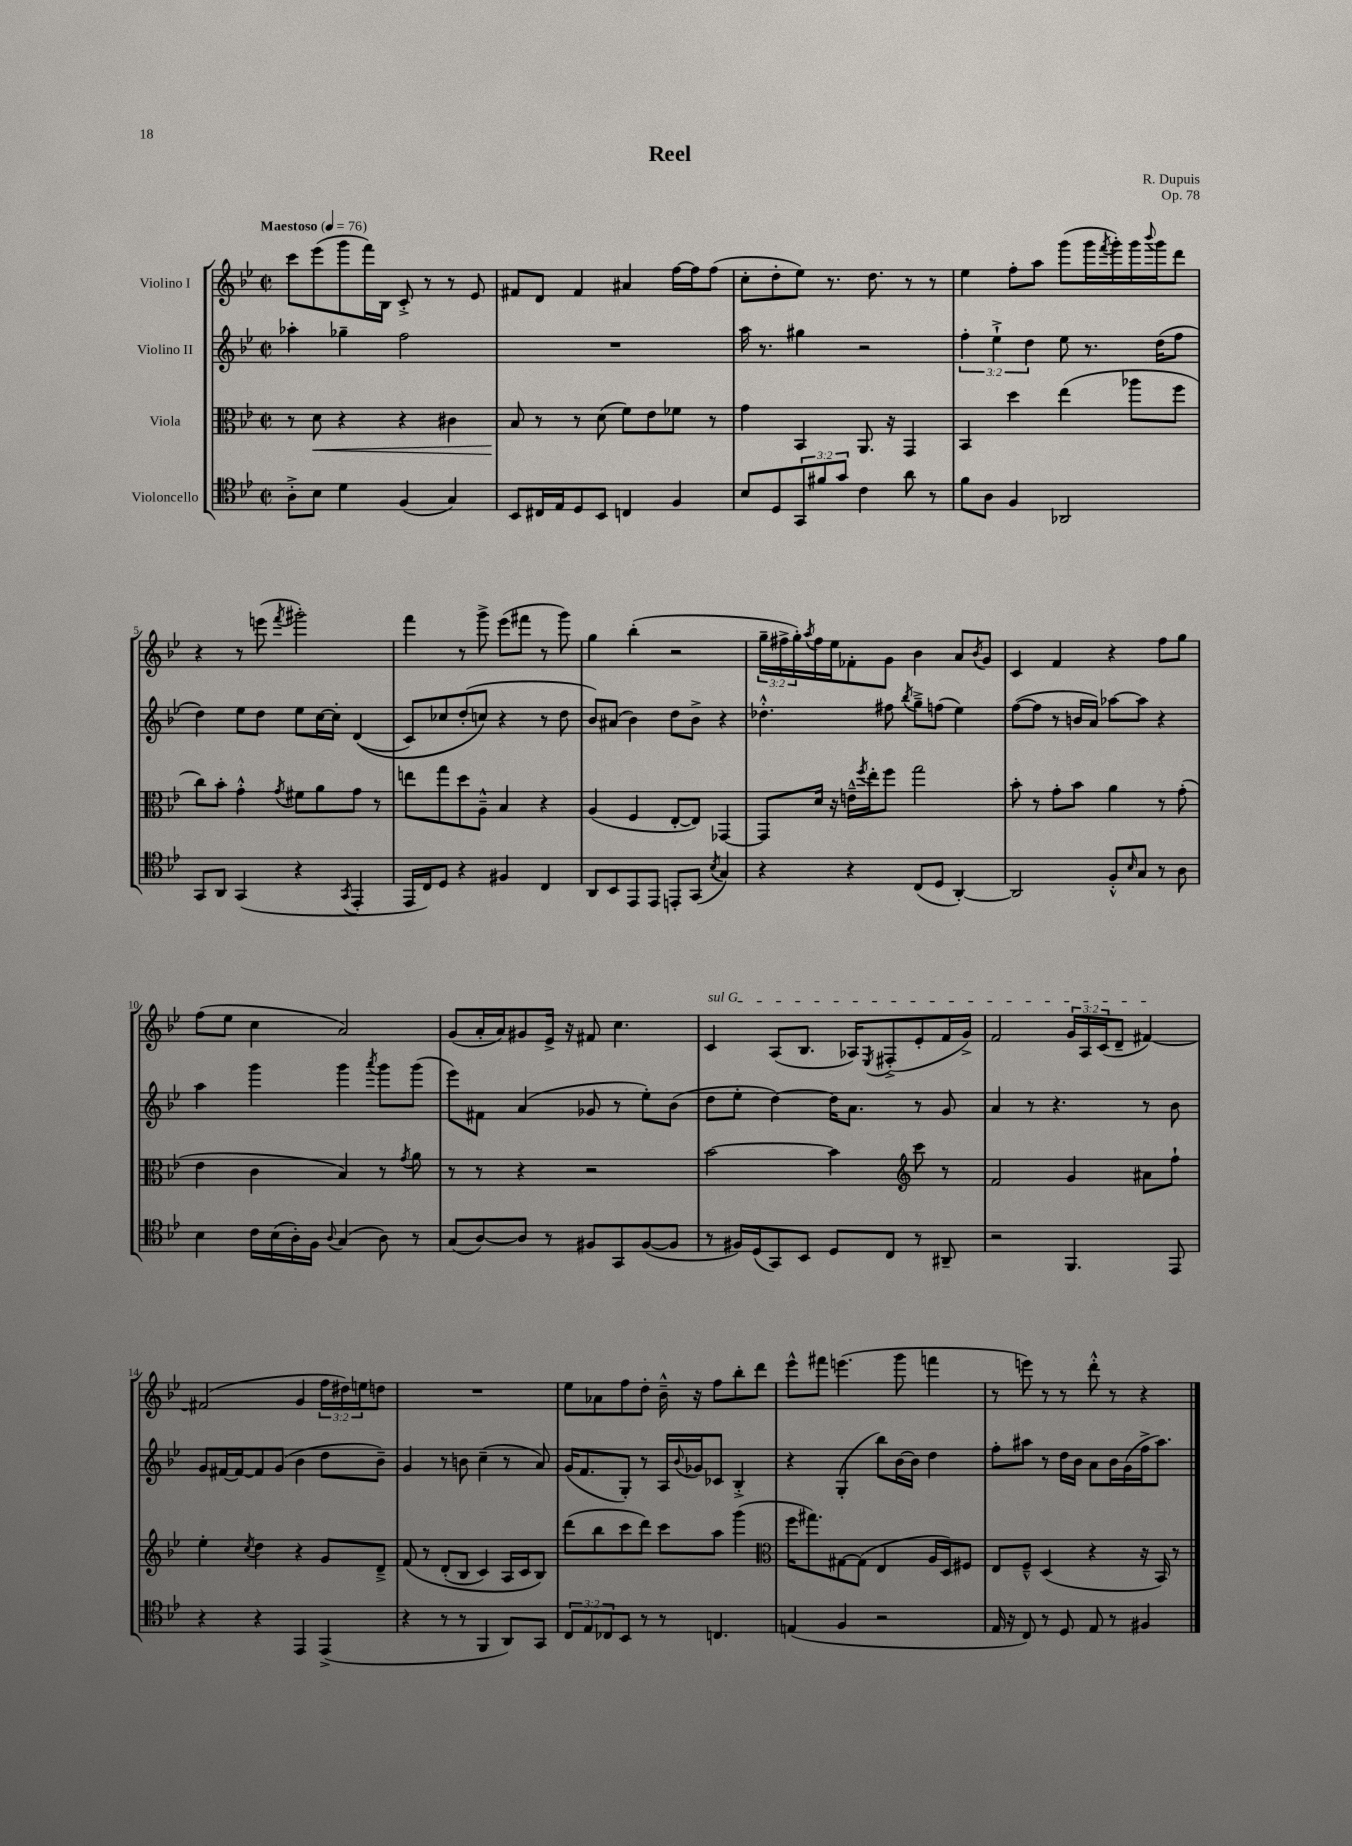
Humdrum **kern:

**kern	**kern	**kern	**kern
*staff4	*staff3	*staff2	*staff1
*clefC4	*clefC3	*clefG2	*clefG2
*k[b-e-]	*k[b-e-]	*k[b-e-]	*k[b-e-]
*M2/2	*M2/2	*M2/2	*M2/2
*met(c|)	*met(c|)	*met(c|)	*met(c|)
*MM76	*MM76	*MM76	*MM76
8A'^	8r	4aa-'	8ccc
8B-	8d	.	(8eee-
4d	4r	4gg-~	8ggg
.	.	.	16fff)
.	.	.	16B-
(4F	4r	2ff	8c'^
.	.	.	8r
4G)	4c#	.	8r
.	.	.	8e-
=	=	=	=
8BB-	8B-	1r	8f#
16C#	8r	.	8d
16E-	.	.	.
8D	8r	.	4f#
8BB-	(8d	.	.
4C	8f)	.	4a#
.	8e-	.	.
4F	8f-	.	[16ff
.	.	.	16ff]
.	8r	.	(8ff
=	=	=	=
8B-	4g	16aa	8cc'
.	.	8.r	.
8D	.	.	8dd'
12GG	4BB-	4gg#	8ee-)
12f#	.	.	.
.	.	.	8.r
12g	.	.	.
4c	8.AA	2r	.
.	.	.	8.dd
.	16r	.	.
8a	4GG	.	8r
8r	.	.	8r
=	=	=	=
8f	4BB-	6ff'	4ee-
8A	.	.	.
.	.	6ee-`^	.
4F	4dd	.	8ff'
.	.	6dd	.
.	.	.	8aa
2AA-	(4ee-	8ee-	(8ggg
.	.	8.r	16ggg
.	.	.	8qfff
.	.	.	16ggg')
.	8aa-	.	16ggg
.	.	.	8qqbbb-
.	.	(16dd	16ggg
.	8ff	8ff	8ddd
=	=	=	=
8GG	8cc)	4dd)	4r
8AA	8b-'	.	.
(4GG	4g'^^	8ee-	8r
.	.	8dd	(8eee
.	8qg	.	8qfff
4r	8f#	8ee-	2ggg#')
.	8a	[16cc	.
.	.	16cc']	.
8qGG	.	.	.
4EE-'	8g	&((4d	.
.	8r	.	.
=	=	=	=
16EE-	8ee	8c)	4fff
16C)	.	.	.
8D	8gg	8cc-	.
4r	8dd	(8dd'	8r
.	8A~^^	8cc&)	8ggg^
4F#	4B-	4r	(8eee-
.	.	.	8fff#
4C	4r	8r	8r
.	.	8dd	8ggg)
=	=	=	=
8AA	(4A	8b-)	4gg
8BB-	.	(8a#	.
8EE-	4F	4b-)	(4bb-'
8EE-	.	.	.
8EE'	[8E-'	8dd	2r
(8GG	8E-])	8b-^	.
8qB-	.	.	.
4G)	[4GG-	4r	.
=	=	=	=
4r	8GG-]	4.dd-'^^	24gg~
.	.	.	24ff#^
.	.	.	24gg')
.	.	.	8qaa
.	16d	.	16ff#
.	16r	.	16ee-
4r	16e~^^	.	8f-'
.	8qff	.	.
.	16ee-'	.	.
.	8ff	8ff#	8g
.	.	8qbb-	.
(8C	2gg	8gg~^	4b-
8D	.	(8ff	.
[4AA')	.	4ee-)	8a
.	.	.	8qb-
.	.	.	8g
=	=	=	=
2AA]	8b-'	([8ff	4c
.	8r	8ff]	.
.	8g'	8r	4f
.	8b-	16b	.
.	.	16a)	.
8F'^^	4a	[8aa-	4r
16qqB-	.	.	.
8G	.	8aa-]	.
8r	8r	4r	8ff
8A	(8g'	.	8gg
=	=	=	=
4B-	4e-	4aa	(8ff
.	.	.	8ee-
16c	4c	4ggg	4cc
(16B-	.	.	.
16A')	.	.	.
16F	.	.	.
8qqA	.	.	.
(4G	4B-)	4ggg	2a)
.	.	8qaaa	.
8A)	8r	8ggg	.
.	8qg	.	.
8r	8a	(8ggg	.
=	=	=	=
(8G	8r	8eee-)	(8g
[8A)	8r	8f#	16a'
.	.	.	16a)
8A]	4r	(4a	8g#
8r	.	.	16e-^
.	.	.	16r
8F#	2r	8g-	8f#
8GG	.	8r	4.cc
([8F#	.	8ee-')	.
8F#]	.	(8b-	.
=	=	=	=
8r	[2b-	8dd	4c
16F#)	.	8ee-'	.
(16D	.	.	.
8GG)	.	[4dd)	(8A
8BB-	.	.	8.B-
8D	4b-]	16dd]	.
.	.	8.a	16A-)
.	.	.	8qE-
8C	.	.	(8F#'^
*	*clefG2	*	*
8r	8ccc	8r	8e-'
8AA#~	8r	8g	16f
.	.	.	16g^)
=	=	=	=
2r	2f	4a	2f
.	.	8r	.
.	.	4.r	.
4.FF	4g	.	24g
.	.	.	24A
.	.	.	(24c
.	.	.	8d~
.	8a#	8r	[4f#)
8EE-	8ff`	8b-	.
=	=	=	=
4r	4ee-'	8g	(2f#]
.	.	[16f#	.
.	.	16f#_	.
.	8qcc	.	.
4r	4dd	8f#]	.
.	.	(8g	.
4EE-	4r	4b-	4g
(4EE-^	8g	8dd	24ff
.	.	.	24dd#)
.	.	.	24ee
.	8d~^	8b-~)	8dd
=	=	=	=
4r	&(8f	4g	1r
.	8r	.	.
8r	(8d'	8r	.
8r	8B-	8b	.
4FF	4c)	(4cc~	.
8AA)	16A	8r	.
.	16c	.	.
8GG	8B-&)	8a)	.
=	=	=	=
12C	(8ddd	(16g	8ee-
.	.	8.f	.
12E-	.	.	.
.	8bb-	.	8a-
12C-	.	.	.
8BB-	8ccc	8G')	8ff
8r	8ddd)	8r	8dd'
8r	8ccc	16A	16b-~^^
.	.	8qqb-	.
.	.	16g-	16r
4.C	8aa	8c-	8ff
.	(4ggg	4B-'^	8bb-'
.	.	.	8ddd
=	=	=	=
*	*clefC3	*	*
(4E	16ff	4r	8eee-^^
.	8.gg#)	.	.
.	.	.	8fff#
4F	[8G#	(4G'	(4.eee
.	(8G#]	.	.
2r	4E-	8bb-)	.
.	.	[16b-	8ggg
.	.	16b-]	.
.	16A	4dd	4fff
.	16D)	.	.
.	8F#	.	.
=	=	=	=
16E-	8E-	8ff'	8r
16r	.	.	.
8C)	8F~^^	8aa#	8eee)
8r	(4D	8r	8r
8D	.	16dd	8r
.	.	16b-	.
8E-	4r	8a	8ddd'^^
8r	.	16b-	8r
.	.	(16g	.
4F#	16r	16ff^	4r
.	16BB-)	8.aa#)	.
.	8r	.	.
==	==	==	==
*-	*-	*-	*-
